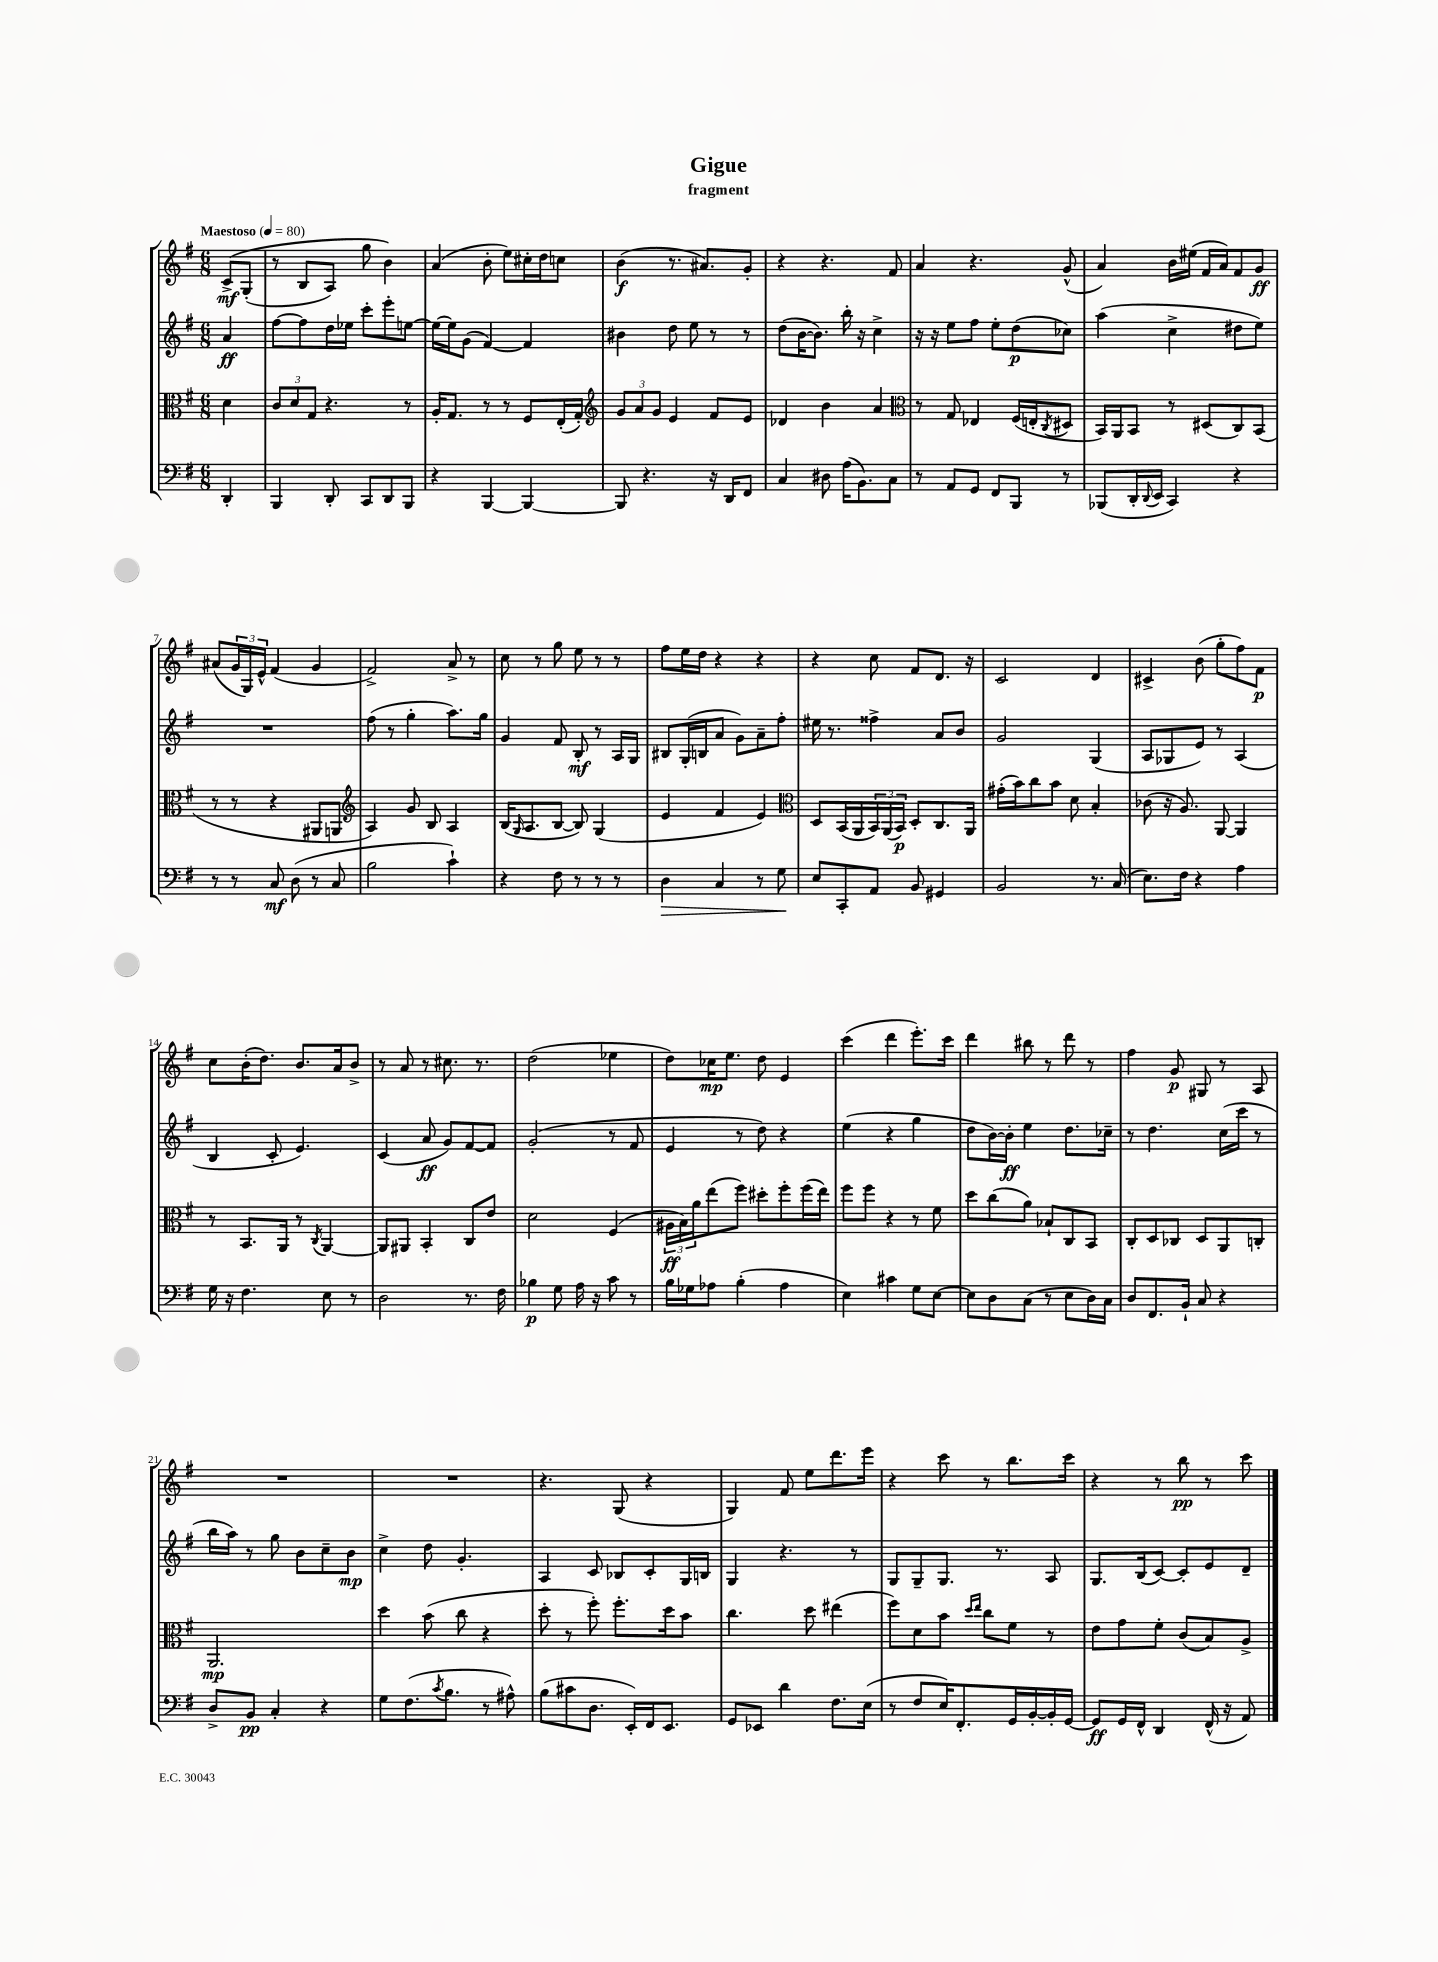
\header { title = "Gigue" subtitle = "fragment" }
<<
\new StaffGroup <<
\new Staff = "s0" {
    \clef treble \key g \major \numericTimeSignature \time 6/8 \partial 4 \tempo "Maestoso" 4 = 80
    c'8->\mf\( g8-.( |
    r8 b8 a8) g''8 b'4\) |
    a'4( b'8-. e''8) cis''16-. d''16 c''8 |
    b'4\f( r8. ais'8.) g'8-. |
    r4 r4. fis'8 |
    a'4 r4. g'8-^( |
    a'4) b'16 eis''16( fis'16 a'16) fis'8 g'8\ff |
    ais'8( \tuplet 3/2 { g'16 g16) e'16-^ } fis'4( g'4 |
    fis'2->) a'8-> r8 |
    c''8 r8 g''8 e''8 r8 r8 |
    fis''8 e''16 d''16 r4 r4 |
    r4 c''8 fis'8 d'8. r16 |
    c'2 d'4 |
    cis'4-> b'8( g''8-. fis''8) fis'8\p |
    c''8 b'16-.( d''8.) b'8. a'16 b'8-> |
    r8 a'8 r8 cis''8. r8. |
    d''2( ees''4 |
    d''8) ces''16\mp e''8. d''8 e'4 |
    c'''4( d'''4 e'''8.-.) c'''16 |
    d'''4 bis''8 r8 d'''8 r8 |
    fis''4 g'8\p gis8 r8 a8 |
    R2. |
    R2. |
    r4. g8( r4 |
    g4) fis'8 e''8 d'''8. e'''16 |
    r4 c'''8 r8 b''8. c'''16 |
    r4 r8 b''8\pp r8 c'''8 \bar "|." |
}
\new Staff = "s1" {
    \clef treble \key g \major \numericTimeSignature \time 6/8 \partial 4
    a'4\ff |
    fis''8~ fis''8 d''16 ees''16 c'''8-. e'''8-. e''8~ |
    e''16~ e''16 g'8( fis'4~) fis'4 |
    bis'4 d''8 e''8 r8 r8 |
    d''8( b'16~ b'8.) b''16-. r16 c''4-> |
    r16 r16 e''8 fis''8 e''8-. d''8\p( ces''8) |
    a''4( c''4-> dis''8 e''8) |
    R2. |
    fis''8( r8 g''4-. a''8.) g''16 |
    g'4 fis'8 b8-.\mf r8 a16 g16 |
    bis8 g16-.( b16 a'8 g'8) a'8-- fis''8-. |
    eis''16 r8. fisis''4-> a'8 b'8 |
    g'2 g4( |
    a8 ges8 e'8) r8 a4( |
    b4 c'8-. e'4.) |
    c'4( a'8\ff g'8) fis'8~ fis'8 |
    g'2-.( r8 fis'8 |
    e'4 r8 d''8) r4 |
    e''4( r4 g''4 |
    d''8 b'16~) b'16-.\ff e''4 d''8. ces''16-- |
    r8 d''4. c''16( c'''16 r8 |
    b''16 a''16) r8 g''8 b'8 c''8-- b'8\mp |
    c''4-> d''8 g'4.-. |
    a4 c'8 bes8 c'8-. g16 b16 |
    g4 r4. r8 |
    g8 g8-- g8. r8. a8 |
    g8. b16( c'8~) c'8-. e'8 d'8-- \bar "|." |
}
\new Staff = "s2" {
    \clef alto \key g \major \numericTimeSignature \time 6/8 \partial 4
    d'4 |
    \tuplet 3/2 { c'8 d'8 g8 } r4. r8 |
    a16-. g8. r8 r8 fis8 e16-.( g16-.) |
    \clef treble \tuplet 3/2 { g'8 a'8 g'8 } e'4 fis'8 e'8 |
    des'4 b'4 a'4 |
    \clef alto r8 g8 ees4 fis16( e16-. \acciaccatura { c8 } dis8 |
    b,16) a,16 b,8 r8 dis8( c8) b,8( |
    r8 r8 r4 ais,8 a,8 |
    \clef treble a4) g'8 b8 a4 |
    b16( \grace { g16 } a8. b8~ b8) g4( |
    e'4 fis'4 e'4) |
    \clef alto d8 b,16( a,16 \tuplet 3/2 { b,16) a,16( b,16\p) } d8-. c8. a,16 |
    gis'16-.( b'16) c''8 b'8 d'8 b4-. |
    ces'8( r16 a8.) a,8~ a,4 |
    r8 b,8. a,16 r8 \acciaccatura { c8 } a,4~ |
    a,8 ais,8 b,4-. c8 e'8 |
    d'2 fis4( |
    \tuplet 3/2 { ais16\ff b16) a'16 } e''8( fis''8) dis''8-. fis''8-. fis''16( e''16) |
    fis''8 fis''8 r4 r8 fis'8 |
    d''8 c''8( a'8) bes8-! c8 b,8 |
    c8-. d8 ces8 d8 a,8 c8-. |
    a,2.\mp |
    d''4 b'8( c''8 r4 |
    d''8-. r8 fis''8-.) fis''8.-. d''16 b'8 |
    c''4. d''8 eis''4( |
    fis''8) d'8 b'8 \grace { d''16 e''16 } c''8 fis'8 r8 |
    e'8 g'8 fis'8-. c'8( b8) a8-> \bar "|." |
}
\new Staff = "s3" {
    \clef bass \key g \major \numericTimeSignature \time 6/8 \partial 4
    d,4-. |
    b,,4 d,8-. c,8 d,8 b,,8 |
    r4 b,,4~ b,,4~ |
    b,,8 r4. r16 d,16 fis,8 |
    c4 dis8 a16( b,8.) c8 |
    r8 a,8 g,8 fis,8 b,,8 r8 |
    bes,,8( d,16-. \appoggiatura { d,8 } e,16 c,4) r4 |
    r8 r8 c8\mf d8( r8 c8 |
    b2 c'4-!) |
    r4 fis8 r8 r8 r8 |
    d4\> c4 r8 g8\! |
    e8 c,8-. a,8 b,8 gis,4 |
    b,2 r8. c16( |
    e8.) fis16 r4 a4 |
    g16 r16 fis4. e8 r8 |
    d2 r8. fis16 |
    bes4\p g8 a16 r16 c'8 r8 |
    b16 ges16 aes8 b4-.( aes4 |
    e4) cis'4 g8 e8~ |
    e8 d8 c8( r8 e8 d16) c16 |
    d8 fis,8. b,16-! c8 r4 |
    d8-> b,8\pp c4-. r4 |
    g8 fis8.( \acciaccatura { c'8 } b8. r8 ais8-^) |
    b8( cis'8 d8. e,16-.) fis,16 e,8. |
    g,8 ees,8 d'4 fis8. e16( |
    r8 fis8 e16) fis,8.-. g,16 b,16~-. b,16-. g,16~ |
    g,8\ff g,16 fis,16-^ d,4 fis,16-^( r16 a,8) \bar "|." |
}
>>
>>
